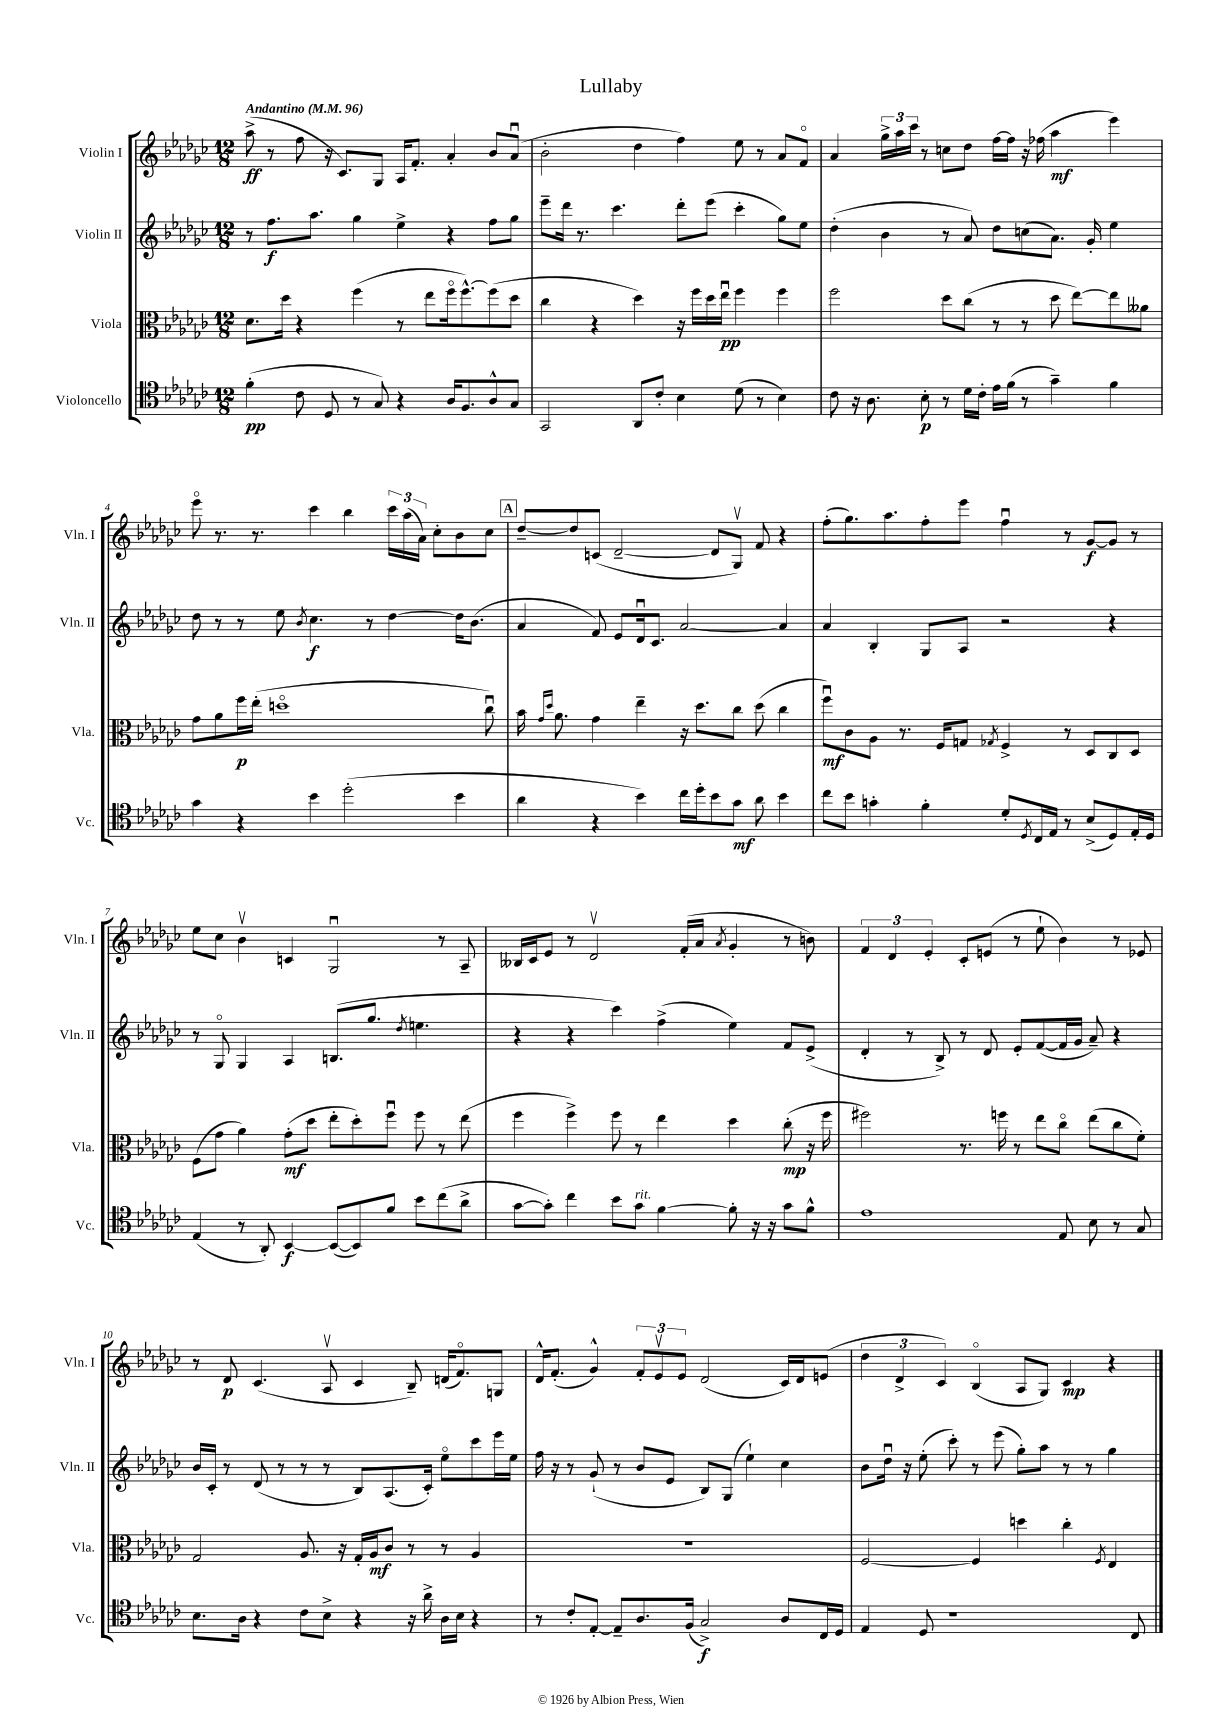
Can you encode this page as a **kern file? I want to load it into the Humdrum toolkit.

**kern	**kern	**kern	**kern
*staff4	*staff3	*staff2	*staff1
*clefC4	*clefC3	*clefG2	*clefG2
*k[b-e-a-d-g-c-]	*k[b-e-a-d-g-c-]	*k[b-e-a-d-g-c-]	*k[b-e-a-d-g-c-]
*M12/8	*M12/8	*M12/8	*M12/8
*MM96	*MM96	*MM96	*MM96
(4f'\	8.d-\L	8r	(8aa-^\
.	.	8.ff\L	8r
.	16dd-\Jk	.	.
8c-\	4r	.	8ff\
.	.	8.aa-\J	.
8D-/	.	.	16r
.	.	.	8.c-/L)
8r	(4ff\	4gg-\	.
8G-/)	.	.	8G-/J
4r	8r	4ee-^\	16A-/LK
.	.	.	8.f'/J
.	8ee-\L	.	.
16A-/LK	16ffo\k	4r	4a-'/
8.F/	[8.ff^^\)	.	.
8A-^^/	(8ff\]	8ff\L	8b-/L
8G-/J	8dd-\J	8gg-\J	(8a-u/J
=	=	=	=
2GG-/	4cc-\	8eee-~\L	2b-'\
.	.	16ddd-\Jk	.
.	.	8.r	.
.	4r	.	.
.	.	4.ccc-\	.
8AA-/L	4dd-\)	.	4dd-\
8c-'/J	.	.	.
4B-\	16r	8ddd-'\L	4ff\)
.	16ff\LL	.	.
.	16dd-\	(8eee-\J	.
.	16ee-u\JJ	.	.
(8d-\	4ff\	4ccc-'\	8ee-\
8r	.	.	8r
4B-\)	4ff\	8gg-\L)	8a-/L
.	.	8ee-\J	8fo/J
=	=	=	=
8c-\	2ff\	(4dd-'\	4a-/
16r	.	.	.
8.A-\	.	.	.
.	.	4b-\	24gg-^\LL
.	.	.	24aa-\
.	.	.	24ccc-\JJ
8B-'\	.	.	8r
8r	8dd-\L	8r	8cc\L
16d-\LL	(8cc-\J	8a-/)	8dd-\J
16c-'\JJ	.	.	.
16e-\LL	8r	8dd-\L	[16ff\LL
(16f\JJ	.	.	16ff\]JJ
8r	8r	(8cc\	16r
.	.	.	(16ff-\
4g-~\)	8dd-\	8.a-\J)	4aa-\
.	[8ee-\L)	.	.
.	.	16g-'/	.
4f\	8ee-\]	4ee-\	4eee-\)
.	8a--\J	.	.
=	=	=	=
4g-\	8g-\L	8dd-\	8eee-o\
.	8a-\	8r	8.r
4r	16ff\L	8r	.
.	(16ee-'\JJ	.	8.r
.	1ddo	8ee-\	.
.	.	8qb-/	.
4b-\	.	4.cc-\	4ccc-\
(2dd-'\	.	.	4bb-\
.	.	8r	.
.	.	[4dd-\	24ccc-\LL
.	.	.	(24aa-\
.	.	.	24a-\JJ)
.	.	.	8cc-'\L
4b-\	.	16dd-\]LK	8b-\
.	.	(8.b-\J	.
.	8cc-u\)	.	8cc-\J
=	=	=	=
4a-\	16b-\	4a-/	[8dd-~/L
.	16qqg-/LL	.	.
.	16qqdd-/JJ	.	.
.	8.a-\	.	.
.	.	.	8dd-/]
4r	4g-\	8f/)	(8c/J
.	.	8e-/L	[2d-~/
4b-\)	4ee-~\	16d-u/k	.
.	.	8.c-/J	.
16cc-\LL	16r	[2a-/	.
16dd-'\J	8.dd-\L	.	.
8b-\	.	.	8d-/]L
8g-\J	8cc-\J	.	8G-v/J)
8a-\	(8dd-\	.	8f/
4b-\	4cc-\	4a-/]	4r
=	=	=	=
8cc-\L	8ffu\L)	4a-/	(8ff'\L
8b-\J	8c-\	.	8.gg-\)
4g'\	8A-\J	4B-'/	.
.	.	.	8.aa-\
.	8.r	.	.
4f'\	.	8G-/L	8ff'\
.	16F/LK	.	.
.	8G/J	8A-/J	8eee-\J
.	8qG-/	.	.
8d-'/L	4F^/	2r	4ffu\
8qD-/	.	.	.
16C-/L	.	.	.
16E-/JJ	.	.	.
8r	8r	.	8r
(8B-^/L	8D-/L	.	[8g-/L
8D-/)	8C-/	4r	8g-/]J
16E-'/L	8D-/J	.	8r
16D-/JJ	.	.	.
=	=	=	=
(4E-/	(8F\L	8r	8ee-\L
.	8g-\J	8G-o/	8cc-\J
8r	4a-\)	4G-/	4b-v\
8AA-'/)	.	.	.
[4BB-/	(8g-'\L	4A-/	4c/
.	8dd-\J	.	.
(8BB-/_L	8ee-'\L	(8.B/L	2G-u/
8BB-/])	8dd-'\)	.	.
.	.	8.gg-/J	.
8f/J	8ffu\J	.	.
.	.	8qdd-/	.
8b-\L	8ff\	4.ee\	.
(8cc-\	8r	.	8r
8a-^\J	(8ee-\	.	8A-~/
=	=	=	=
[8g-\L	4ff\	4r	16B--/LL
.	.	.	16c-/J
8g-'\]J)	.	.	8e-/J
4cc-\	4ff^\)	4r	8r
.	.	.	2d-v/
8b-\L	8ff\	4ccc-\)	.
8g-\J	8r	.	.
[4f\	4ee-\	(4ff^\	.
.	.	.	(16f'/LL
.	.	.	16a-/JJ
.	.	.	8qa-/
8f'\]	4dd-\	4ee-\)	4g-'/
16r	.	.	.
16r	.	.	.
8g-\L	(8cc-'\	8f/L	8r
8f^^\J	16r	(8e-^/J	8b\)
.	16ff\	.	.
=	=	=	=
1e-	2ff#\)	4d-'/	6f/
.	.	.	6d-/
.	.	8r	.
.	.	.	6e-'/
.	.	8B-^/)	.
.	8.r	8r	8c-'/L
.	.	8d-/	(8e/J
.	16ff\	.	.
.	8r	8e-'/L	8r
.	8ee-\L	([8f/	8ee-`\
8E-/	8cc-o\J	16f/]L	4b-\)
.	.	16g-/JJ	.
8B-\	(8ee-\L	8a-~/)	.
8r	8cc-\	4r	8r
8G-/	8f'\J)	.	8e-/
=	=	=	=
8.B-\L	2G-/	16b-/LL	8r
.	.	16c-'/JJ	.
.	.	8r	8d-/
16A-\Jk	.	.	.
4r	.	(8d-/	(4.c-/
.	.	8r	.
8c-\L	8.A-/	8r	.
8B-^\J	.	8r	8A-v/
.	16r	.	.
4r	16G-'/LL	8B-/L)	4c-/
.	16A-/J	.	.
.	8c-/J	(8.A-/	.
16r	8r	.	8B-~/)
16a-^\	.	16c-'/Jk)	.
16A-\LL	8r	8ee-o\L	(16d/LK
16B-\JJ	.	.	8.fo/)
4r	4A-/	8ccc-\	.
.	.	16eee-\L	8G/J
.	.	16ee-\JJ	.
=	=	=	=
8r	1.r	16ff\	16d-^^/LK
.	.	16r	(8.f'/J
8c-'/L	.	8r	.
[8E-'/J	.	(8g-`/	4g-^^/)
8E-~/]L	.	8r	.
8.A-/	.	8b-/L	12f'/L
.	.	.	12e-v/
.	.	8e-/J	.
.	.	.	12e-/J
(16F/Jk	.	.	.
2G-^/)	.	8B-/L)	(2d-/
.	.	(8G-/J	.
.	.	4ee-`\)	.
8A-/L	.	4cc-\	16c-/LL)
.	.	.	16d-/J
16C-/L	.	.	(8e/J
16D-/JJ	.	.	.
=	=	=	=
4E-/	[2F/	8b-\L	6dd-\
.	.	16dd-u\Jk	.
.	.	.	6d-^/
.	.	16r	.
8D-/	.	(8ee-'\	.
.	.	.	6c-/)
1r	.	8ccc-'\)	.
.	4F/]	8r	(4B-o/
.	.	(8eee-\	.
.	4dd\	8gg-'\L)	8A-/L
.	.	8aa-\J	8G-/J)
.	4cc-'\	8r	4c-/
.	.	8r	.
.	8qF/	.	.
.	4E-/	4gg-\	4r
8C-/	.	.	.
==	==	==	==
*-	*-	*-	*-
